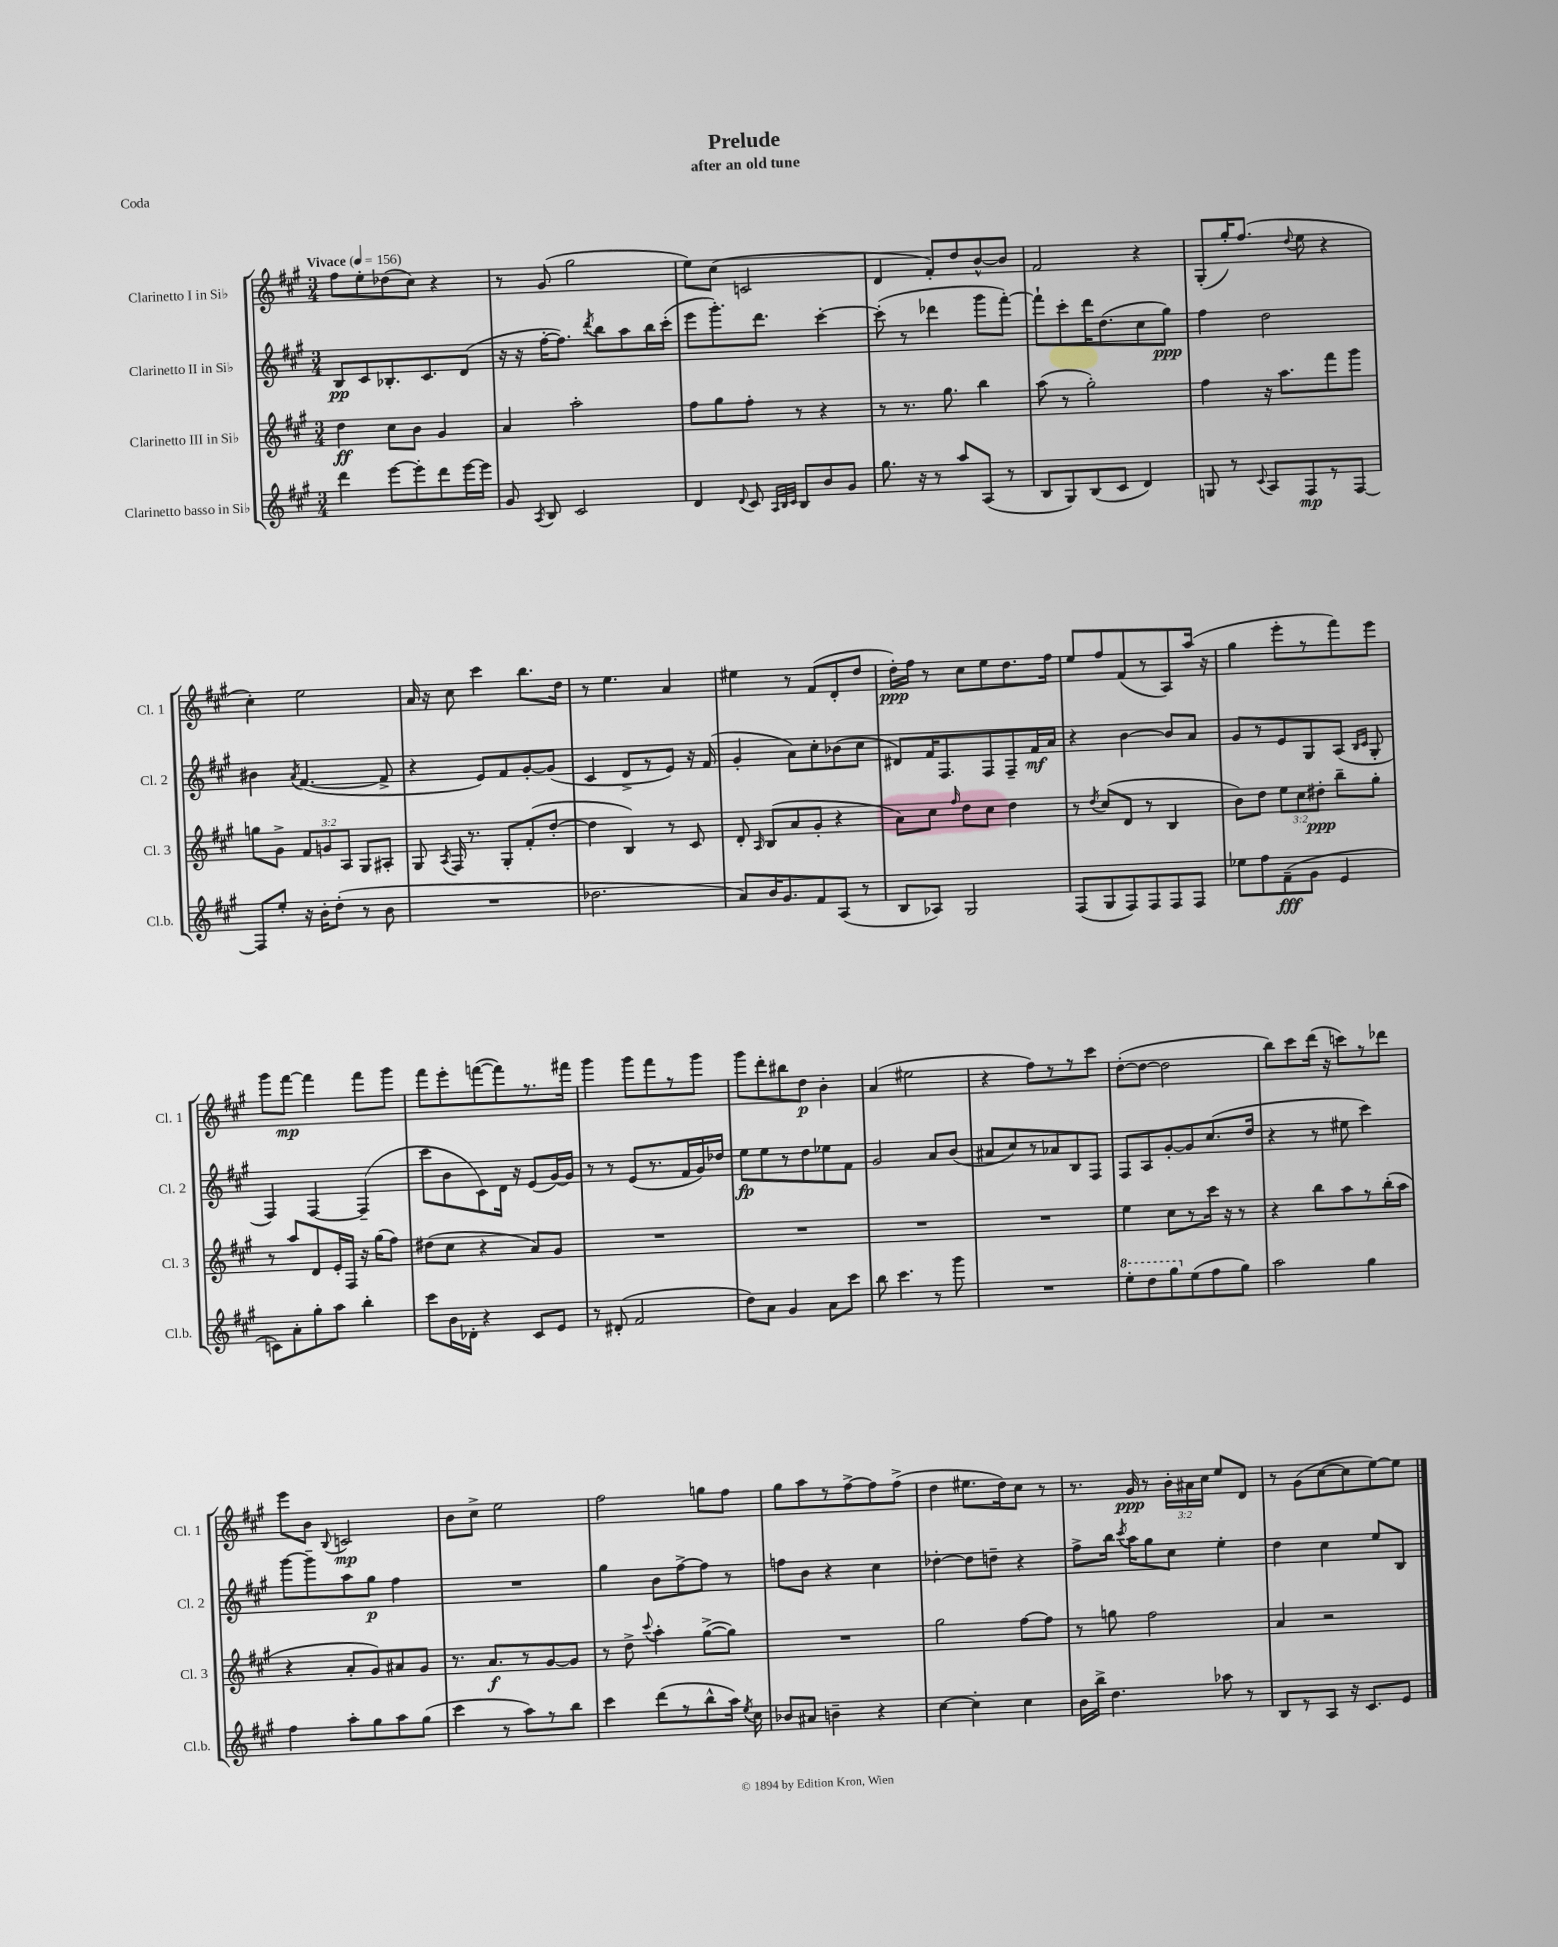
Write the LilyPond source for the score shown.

\header { title = "Prelude" subtitle = "after an old tune" piece = "Coda" }
<<
\new StaffGroup <<
\new Staff = "s0" \with { instrumentName = "Clarinetto I in Sib" shortInstrumentName = "Cl. 1" } {
    \clef treble \key a \major \numericTimeSignature \time 3/4 \override Staff.TupletNumber.text = #tuplet-number::calc-fraction-text \tempo "Vivace" 4 = 156
    \autoBeamOff fis''8[ e''8-. des''8( cis''8]) r4 |
    r8 gis'8( gis''2 |
    e''8[) cis''8]( c'2 |
    d'4 fis'8[-.) d''8 b'8~-^ b'8] |
    fis'2 r4 |
    gis8[-.( gis''16-.) fis''8.]( \appoggiatura { d''8 } e''8 r4 |
    cis''4-.) e''2 |
    a'16 r16 cis''8 cis'''4 b''8.[ d''16] |
    r8 e''4. a'4 |
    eis''4 r8 fis'8[( d'8-. d''8] |
    d''16[-.\ppp) fis''16] r8 cis''8[ e''8 d''8. fis''16] |
    e''8[ fis''8 fis'8( r8 a8) a''16]( r16 |
    gis''4 e'''8[-. r8 fis'''8) e'''8] |
    gis'''8[ fis'''8]~\mp fis'''4 fis'''8[ gis'''8] |
    fis'''8[ e'''8-. f'''8~( f'''8) r8. fis'''16] |
    gis'''4 gis'''8[ fis'''8 r8 gis'''8] |
    gis'''8[ d'''8-. bis''8 d''8]\p b'4-. |
    a'4( eis''2 |
    r4 fis''8[) r8 r8 cis'''8] |
    d''8[~-.( d''8]~ d''2 |
    b''8[) cis'''8 d'''16]( r16 c'''8[) r8 des'''8] |
    e'''8[ b'8] \appoggiatura { b8 } c'2\mp |
    b'8[ cis''8]-> e''2 |
    fis''2 g''8[ fis''8] |
    gis''8[ a''8 r8 fis''8~-> fis''8 fis''8]->( |
    d''4 eis''8.[ d''16) cis''8] r8 |
    r8. gis'16\ppp r8 \tuplet 3/2 { b'16[-. ais'16 cis''16] } e''8[ d'8] |
    r8 gis'8[( cis''8~ cis''8 e''8~) e''8] \bar "|." |
}
\new Staff = "s1" \with { instrumentName = "Clarinetto II in Sib" shortInstrumentName = "Cl. 2" } {
    \clef treble \key a \major \numericTimeSignature \time 3/4
    \autoBeamOff b8[\pp cis'8 bes8.-. cis'8. d'8]( |
    r16 r16 fis''16[~-. fis''8.]) \acciaccatura { d'''8 } b''8[ a''8 b''16 cis'''16]-.( |
    e'''8[ gis'''8.-.) d'''8.] cis'''4~-. |
    cis'''8-.( r8 des'''4 gis'''8[ fis'''8]~-.) |
    fis'''8[-! cis'''8-. d'''16 d''8.( cis''8 gis''8]\ppp) |
    fis''4 d''2 |
    bis'4 \acciaccatura { a'8 } fis'4.~( fis'8-> |
    r4 e'8[) fis'8 gis'8~-. gis'8]( |
    cis'4 d'8[-> r8 e'8]) r16 fis'16( |
    gis'4-. a'8[) cis''8-. bes'8( cis''8] |
    dis'8[) fis'16 fis8. fis8 fis8-- fis'16\mf a'16] |
    r4 b'4~ b'8[ a'8] |
    gis'8[ r8 e'8 gis8 a8]( \grace { b16[ cis'16] } gis8-. |
    fis4) fis4~ fis4--( |
    cis'''8[ b'8 cis'8) d'16] r16 e'8[( gis'16~) gis'16] |
    r8 r8 e'8[( r8. fis'16 gis'16) des''16] |
    e''8[\fp e''8 r8 d''8 ees''8 fis'8] |
    gis'2 a'8[ b'8]( |
    ais'8[ cis''8) r8 aes'8 b8 fis8] |
    fis8[ a8 gis'8~-. gis'8 cis''8.( d''16] |
    r4 r8 eis''8 cis'''4) |
    gis'''8[~ gis'''8-- a''8 gis''8]\p fis''4 |
    R2. |
    gis''4 b'8[ fis''8~-> fis''8] r8 |
    f''8[ b'8] r4 cis''4 |
    des''4~-. des''8[ d''8]-- r4 |
    fis''8[-> b''16] \acciaccatura { cis'''8 } a''16[ gis''8 cis''8] e''4-. |
    d''4 cis''4 e''8[ b8] \bar "|." |
}
\new Staff = "s2" \with { instrumentName = "Clarinetto III in Sib" shortInstrumentName = "Cl. 3" } {
    \clef treble \key a \major \numericTimeSignature \time 3/4 \override Staff.TupletNumber.text = #tuplet-number::calc-fraction-text
    \autoBeamOff d''4\ff cis''8[ b'8] gis'4 |
    a'4 a''2-. |
    fis''8[ gis''8 fis''8]-. r8 r4 |
    r8 r8. gis''8. b''4 |
    a''8( r8 gis''2-.) |
    fis''4 r16 a''8.[ fis'''8 gis'''8] |
    g''8[ gis'8]-> \tuplet 3/2 { fis'8[ g'8 a8] } gis8[ ais8]-. |
    gis8 \acciaccatura { a8 } fis16 r8. gis8[-. fis'8-.( d''8]~-. |
    d''4 b4) r8 cis'8 |
    d'8-. \grace { a16 } b8[( a'8 gis'8]-. r4 |
    a'8[) cis''8] \grace { fis''16 } d''8[ cis''8] d''4 |
    r8 \acciaccatura { d''8 } cis''8[( d'8] r8 b4 |
    b'8[) d''8] \tuplet 3/2 { e''8[ cis''8 dis''8]-.\ppp } b''8[-- gis''8]-. |
    r8 a''8[ d'8 e'16-. fis16] r16 gis''16[( fis''8]) |
    dis''8[( cis''8] r4 a'8[) gis'8] |
    R2. |
    R2. |
    R2. |
    R2. |
    e''4 cis''8[ r8 cis'''16] r16 r8 |
    r4 b''8[ a''8 r8 b''16-.( a''16] |
    r4 a'8[-. gis'8) ais'8 gis'8] |
    r8. a'8.[\f r8 gis'8~ gis'8] |
    r8 d''8-> \appoggiatura { cis'''8 } a''4-. gis''8[~->( gis''8]) |
    R2. |
    gis''2 fis''8[~ fis''8] |
    r8 g''8 fis''2 |
    a'4 r2 \bar "|." |
}
\new Staff = "s3" \with { instrumentName = "Clarinetto basso in Sib" shortInstrumentName = "Cl.b." } {
    \clef treble \key a \major \numericTimeSignature \time 3/4
    \autoBeamOff d'''4 e'''8[~ e'''8-. d'''8 e'''16~ e'''16] |
    gis'8 \acciaccatura { a8 } b8 cis'2 |
    d'4 \appoggiatura { d'8 } cis'8 \grace { a32[ b32 cis'32] } b8[ b'8 gis'8] |
    gis''8. r16 r8 a''8[ a8]( r8 |
    b8[ gis8) b8( cis'8] d'4) |
    g8 r8 \appoggiatura { cis'8 } a8[ fis8\mp r8 fis8]~ |
    fis8[ e''8]-. r16 b'16[-. d''8]-.( r8 b'8 |
    R2. |
    des''2. |
    a'8[) b'16 gis'8. fis'8 a8]( r8 |
    b8[ aes8]) gis2 |
    fis8[( gis8 fis8) fis8 fis8 fis8] |
    ees''8[ fis''8 fis'8--\fff( gis'8] e'4 |
    c'8[) a'8-. gis''8-. a''8] b''4-. |
    cis'''8[ b'16 des'16]-. r4 cis'8[ e'8] |
    r8 dis'8-.( fis'2 |
    d''8[) a'8] gis'4 a'8[ cis'''8] |
    b''8 cis'''4. r8 gis'''8 |
    R2. |
    \ottava #1 e'''8[-. d'''8 gis'''8 \ottava #0 e''8( fis''8 gis''8]) |
    a''2 gis''4 |
    fis''4 a''8[-. gis''8 a''8 gis''8]( |
    cis'''4 r8 a''8[) r8 b''8] |
    cis'''4 d'''8[( r8 b''8-^ a''16]) \acciaccatura { e''8 } cis''16 |
    bes'8[ ais'8] b'4-- r4 |
    cis''4~ cis''4-. cis''4 |
    b'16[ b''16]-> d''4. aes''8 r8 |
    b8[ r8 a8] r16 cis'8.[ e'8] \bar "|." |
}
>>
>>
\layout { \context { \Score \remove "Bar_number_engraver" } }
